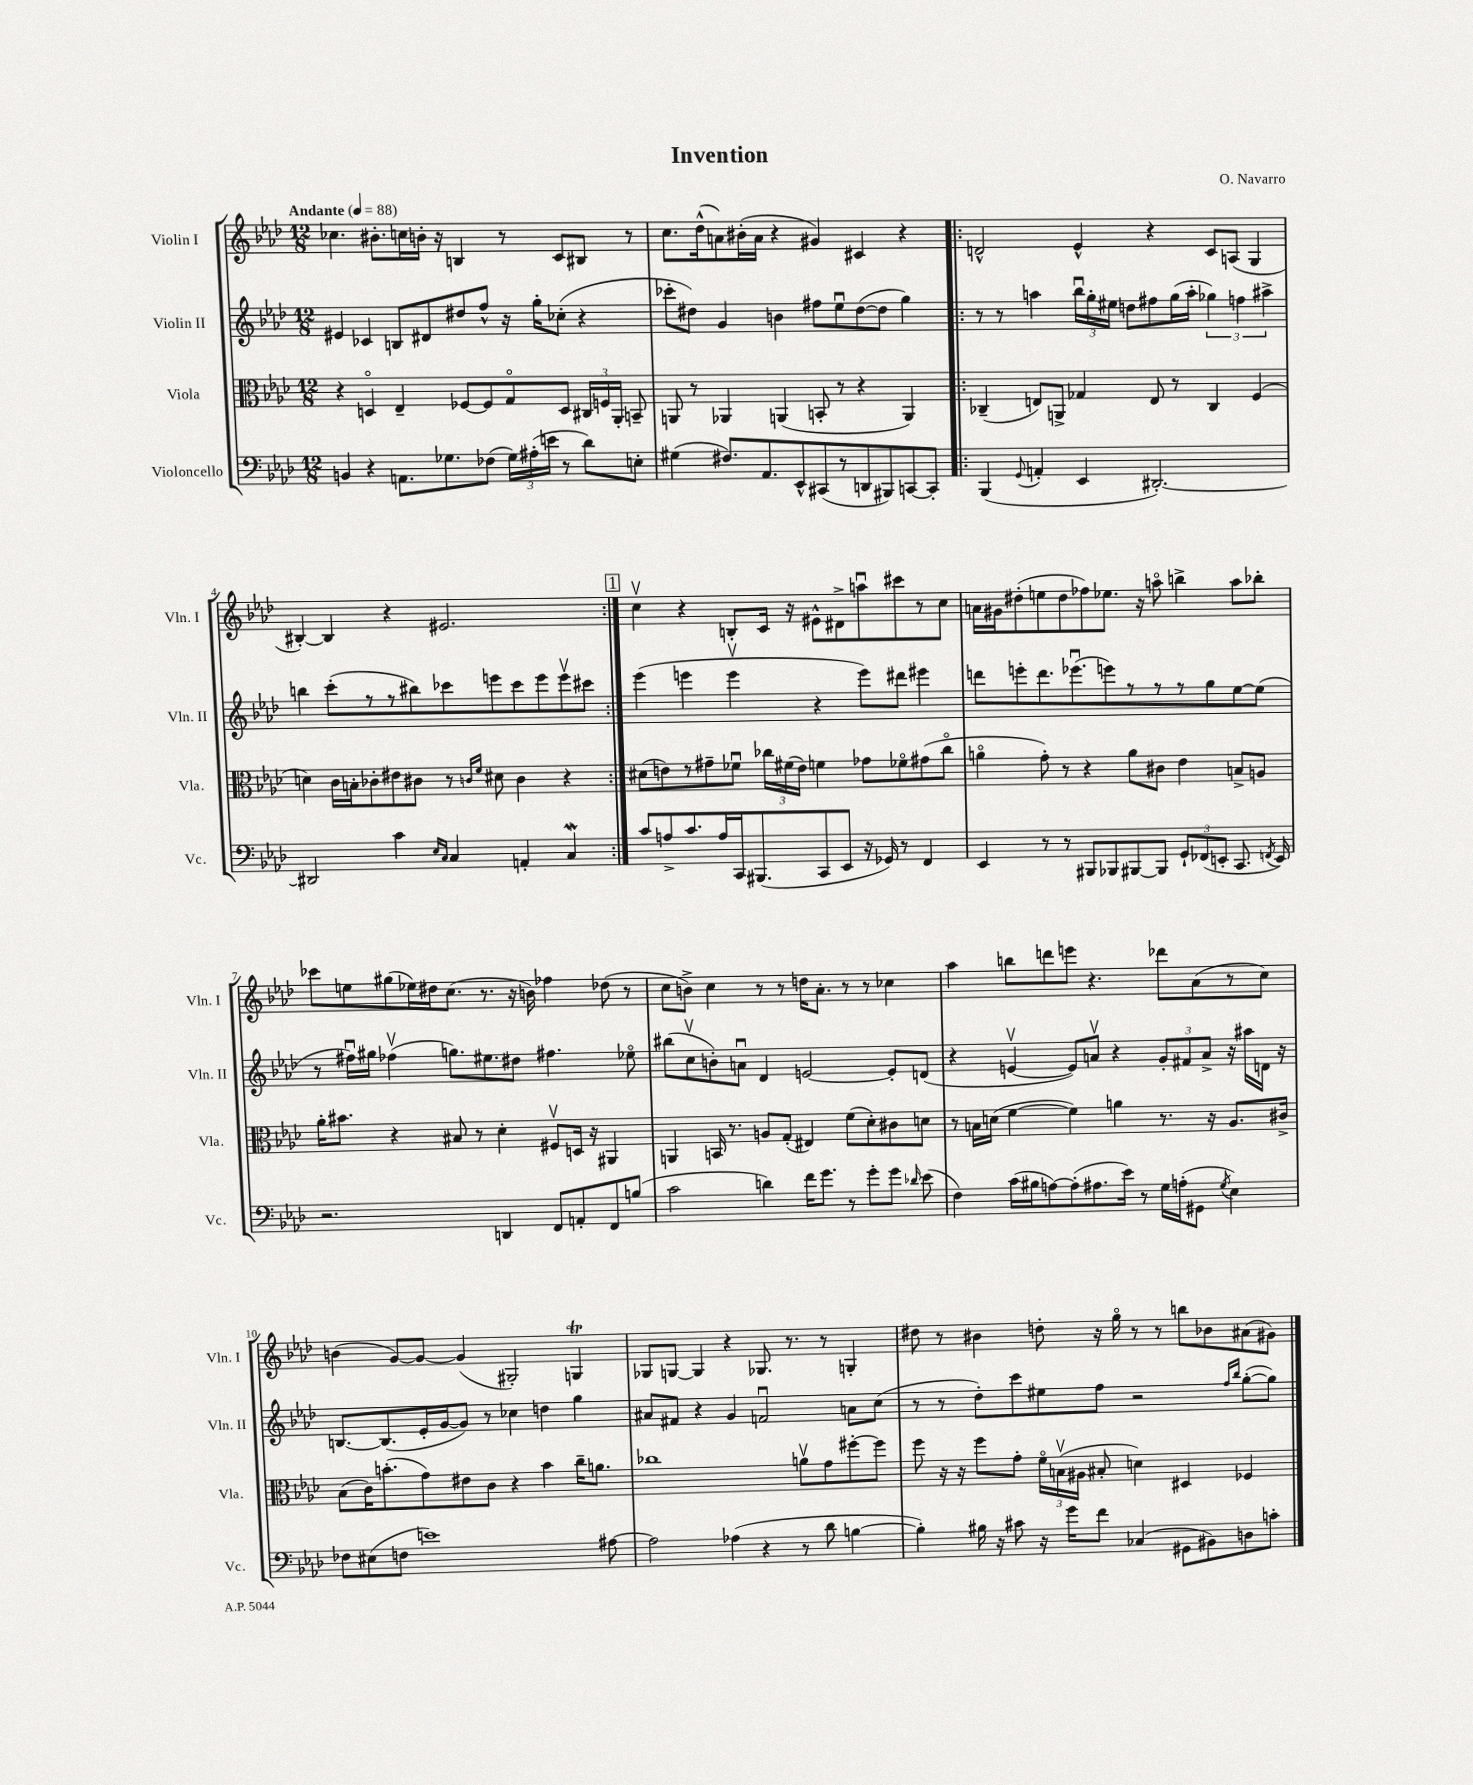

**kern	**kern	**kern	**kern
*staff4	*staff3	*staff2	*staff1
*clefF4	*clefC3	*clefG2	*clefG2
*k[b-e-a-d-]	*k[b-e-a-d-]	*k[b-e-a-d-]	*k[b-e-a-d-]
*M12/8	*M12/8	*M12/8	*M12/8
*MM88	*MM88	*MM88	*MM88
4BB	4r	4e#	4.cc-
4r	4Do	4c-	.
.	.	.	8.b#'
8.AA	4E-~	8B	.
.	.	.	16cc
.	.	8d#	16b'
8.G-	.	.	16r
.	[8F-	8dd#	4B
(8F-	8F-]	8ff^^	.
24G-)	8Go	16r	8r
(24A#'	.	.	.
.	.	16gg'	.
24e	.	.	.
8r	8D	(8cc-'	8c
8d-)	24C#	4r	8B#
.	24F	.	.
.	24AA-'	.	.
8E'	8BB~	.	8r
=	=	=	=
(4G#	8AA	8ccc-'	8.cc
.	8r	8dd#)	.
.	.	.	(16dd-^^
8.F#)	4AA-	4g	8a)
.	.	.	(16b#'
8.AA-	.	.	16a
.	(4AA	4b	4r
8EE-^^	.	.	.
(8CC#	8BB'	8ff#	4g#)
8r	8r	8ee-u	.
8DD	4r	([8dd#	4c#
8BBB#)	.	8dd#]	.
[8CC	4AA)	4gg)	4r
8CC']	.	.	.
=!|:	=!|:	=!|:	=!|:
(4BBB-	(4C-~	8r	2d^^
.	.	8r	.
8qqGG	.	.	.
4AA'	8E)	4aa	.
.	8AA^	.	.
4EE-	4G-	24bb-u	4e-^^
.	.	24gg'	.
.	.	24ee#	.
.	.	8dd	.
[2.DD#')	8E	8ff#	4r
.	8r	(16gg	.
.	.	16aa'	.
.	4C-	6gg-)	8c
.	.	.	(8A
.	.	6ff	.
.	(4F	.	4G
.	.	6aa#^	.
=	=	=	=
2DD#]	4d)	4bb	[4B#')
.	16c	(8ccc'	4B#]
.	16B'	.	.
.	8c-'	8r	.
4c	8e#	8r	4r
.	8c#	8bb#)	.
16qqE-	.	.	.
16qqC	.	.	.
4C	8r	8ccc-	2.e#
.	16qqc	.	.
.	16qqf	.	.
.	8d#	8eee	.
4AA'	4c	8ccc-	.
.	.	8eee	.
4C	4r	8eeev	.
.	.	8ccc#	.
=:|!	=:|!	=:|!	=:|!
8c	(8d#	(4eee-	4ccv
8A^	8e)	.	.
8.c	8r	4eee	4r
.	8g#~	.	.
16A	.	.	.
16CC	8f-u	4eeev	8B'
(8.BBB#	.	.	.
.	24cc-	.	16c
.	(24f#	.	.
.	.	.	16r
.	24e)	.	.
8CC	4f	4r	8e#^^
8EE-	.	.	8d#^
16r	8g-	8eee)	8aau
16GG-)	.	.	.
8r	8f-o	8ddd#	8ccc#
4FF	(8g#	4eee#	8r
.	8cc-o	.	8cc
=	=	=	=
4EE-	4ao	8ddd	16a
.	.	.	16g#
.	.	8eee'	(8dd#'
8r	8g')	8.ddd	8ee
8r	8r	.	8dd#
.	.	(8.eee-u	.
8BBB#	4r	.	8ff-)
8BBB-	.	8eee)	8.ee-
[8BBB#	8a	8r	.
.	.	.	16r
8BBB#]	8c#	8r	8aao
12GG`	4e-	8r	4bb^
(12FF-	.	.	.
.	.	8gg	.
12EE'	.	.	.
8.CC	8B^	[8ee-	8aa
.	8A	(8ee-]	8bb-'
8qFF	.	.	.
16EE)	.	.	.
=	=	=	=
2.r	16a-'	8r	8ccc-
.	8.b#	.	.
.	.	16ff#u)	8ee
.	.	16gg#	.
.	4r	(4ff-v	(8gg#
.	.	.	16ee-)
.	.	.	16dd#
.	8B#	8.gg)	(8.cc
.	8r	.	.
.	.	8.ee#	8.r
4DD	4d-'	.	.
.	.	8dd#	16r
.	.	.	16b)
8FF	8F#v	4.ff#	4ff-
8AA'	16D	.	.
.	16r	.	.
8FF	4AA#	.	(8dd-
(8B	.	8ee-o	8r
=	=	=	=
2c	4AA	(8bb#	8cc
.	.	8ccv	8b^)
.	16BB	8b')	4cc
.	8.r	.	.
.	.	8au	.
4d)	8A	4d-	8r
.	(8G'	.	8r
16f	4E#)	[2e	16dd
8.g	.	.	8.a-'
8r	(8f	.	8r
8g'	8d-')	.	8r
8g	8c#	8e']	4cc-
16qqd-	.	.	.
(8e-	8d	(8d	.
=	=	=	=
4F)	8r	4r	4aa-
.	16B	.	.
.	(16d	.	.
(16c	[4f	[4ev	8bb
16B#	.	.	.
[8A)	.	.	8ddd
(8A']	4f])	8e])	8eee
8.A#	.	8av	4.r
.	4a	4r	.
16e-)	.	.	.
8r	.	.	.
16G	8.r	12g'	8ddd-
(16A'	.	.	.
.	.	12f#	.
8GG#	.	.	(8a-
.	.	12a^	.
.	16r	.	.
8qG	.	.	.
4E-)	8.A-	16r	8r
.	.	16aa#	.
.	.	16d	8cc)
.	16c#^	16r	.
=	=	=	=
8F-	(8B-	[8.B	(4b
(8E#	16c)	.	.
.	(8.b'	(8.B]	.
8F	.	.	[8g)
1e)	8g)	16e-'	8g_
.	.	[16g	.
.	8e#	8g])	(4g]
.	8c	8r	.
.	4r	4cc-	2G#')
.	4b	4dd	.
.	16cc~	4gg	4G
.	8.a	.	.
[8A#	.	.	.
=	=	=	=
2A#]	1cc-	8a#	8G-
.	.	8f#	[8G
.	.	4r	4G]
(4A-	.	4g	4r
4r	.	2fu	8.G-
.	.	.	8.r
8r	8av	.	.
8d-	8g	.	8r
[4B	[8ff#'	8a	4G'
.	8ff#]	(8cc	.
=	=	=	=
4B'])	8ff	8r	8dd#
.	16r	8r	8r
.	16r	.	.
16B#	8ff	8dd-')	4b#
16r	.	.	.
8c#	8g'	8ccc	.
16r	24fo	8ee#	8dd'
.	(24Bv	.	.
16g	.	.	.
.	24A#	.	.
8f	8B#'	8ff	16r
.	.	.	16ggo
(4C-	4d)	2r	8r
.	.	.	8r
8GG#	4D#	.	8bb
8BB#)	.	.	8b-
.	.	16qqff	.
.	.	16qqbb-	.
8D	4F-	([8gg'	(8a#
8c'	.	8gg])	8g#)
==	==	==	==
*-	*-	*-	*-
